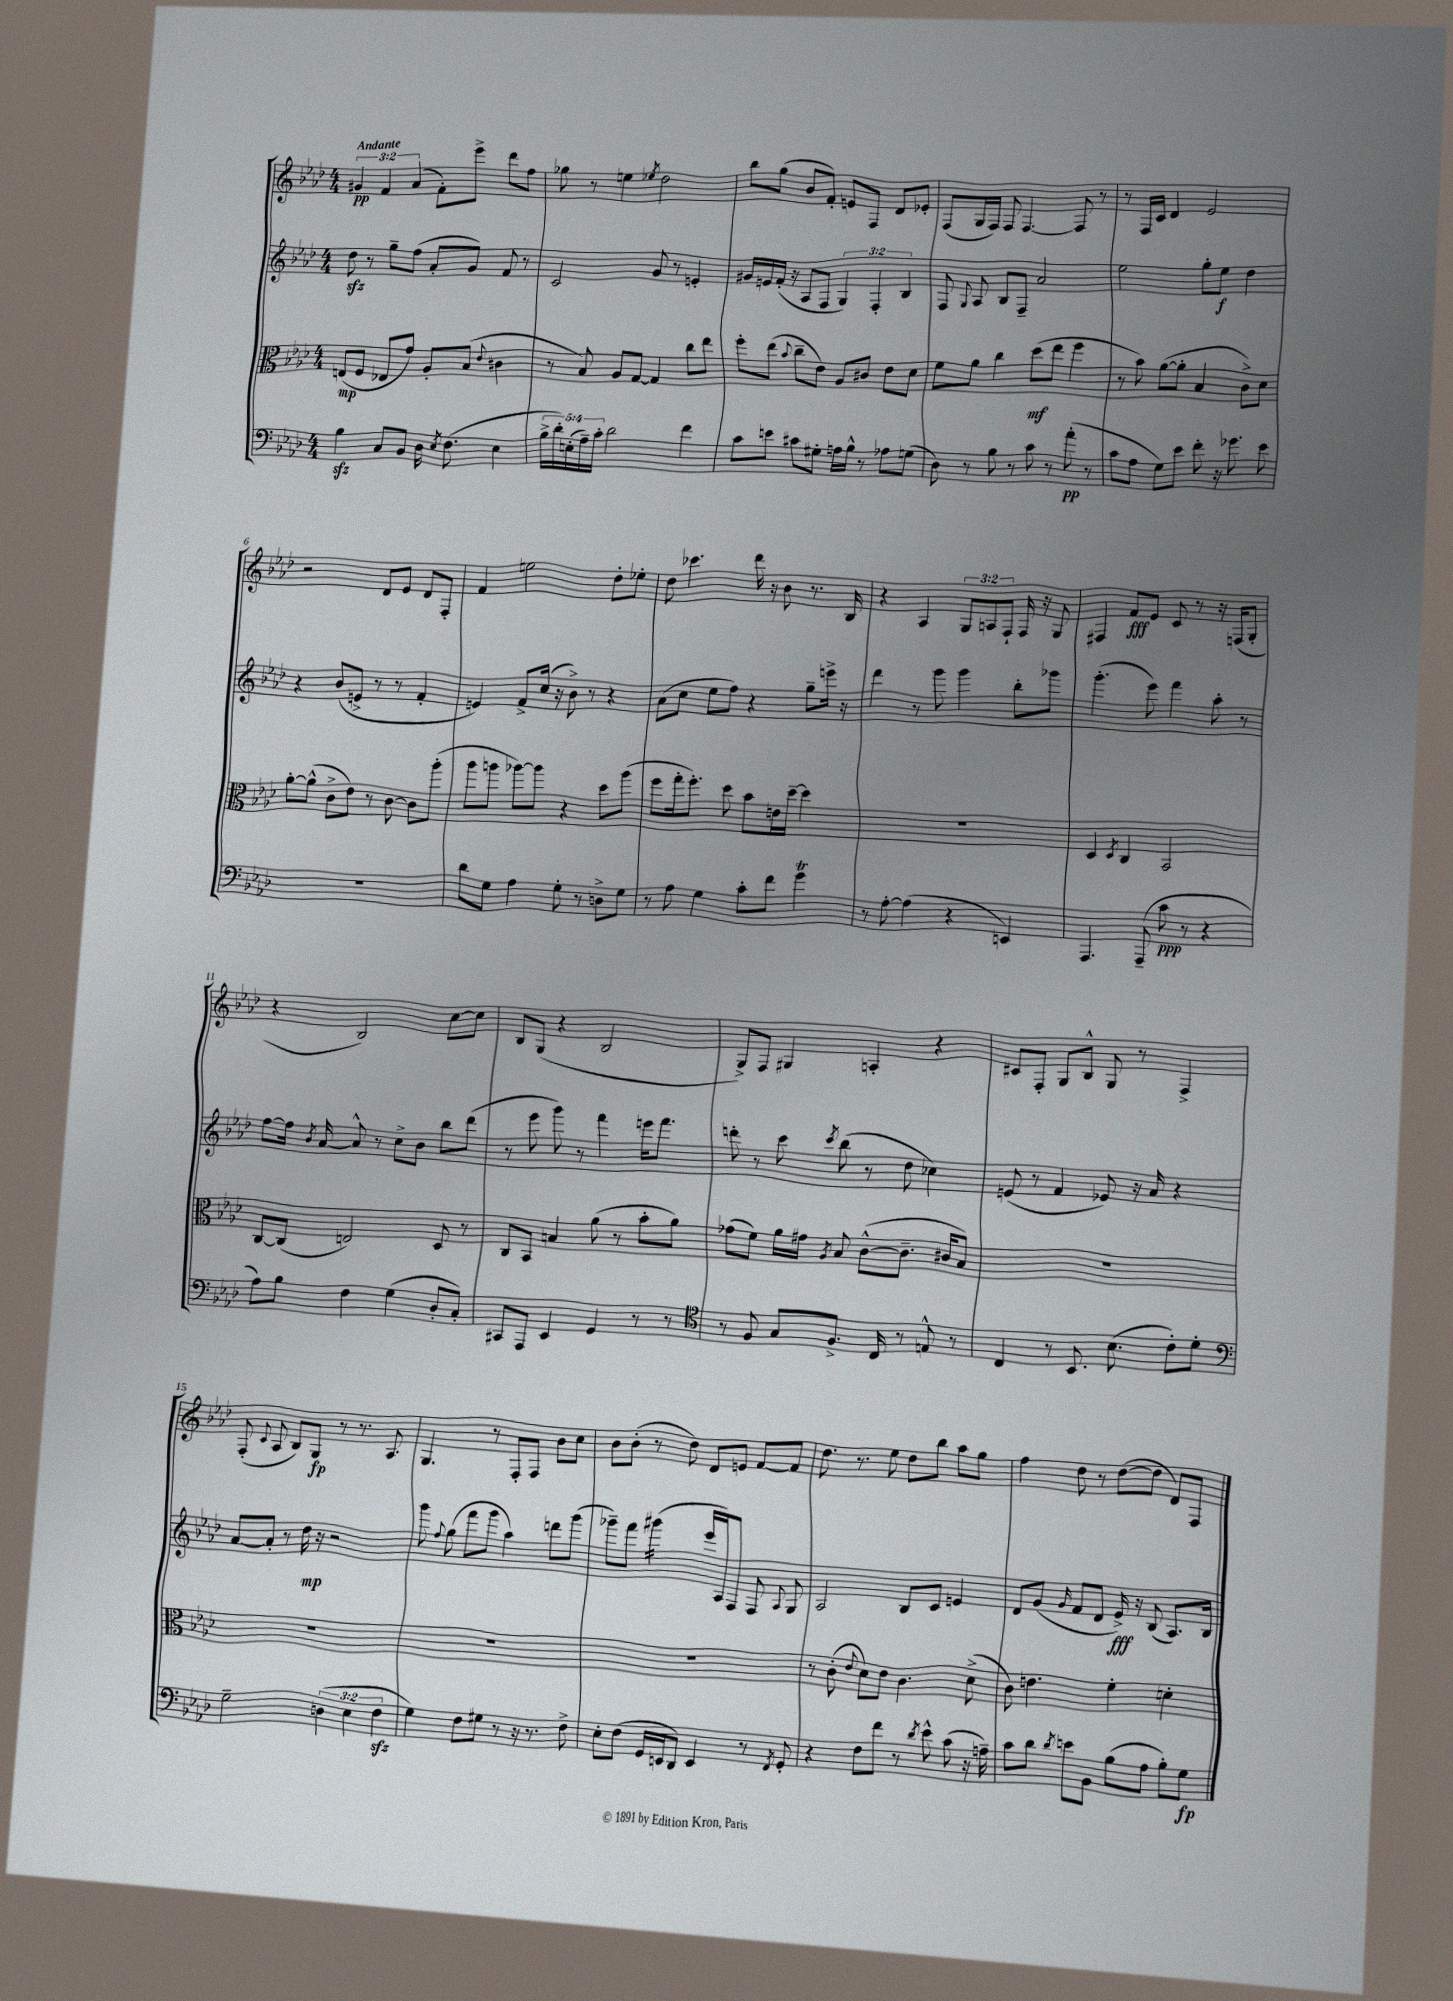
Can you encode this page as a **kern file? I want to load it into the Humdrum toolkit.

**kern	**kern	**kern	**kern
*staff4	*staff3	*staff2	*staff1
*clefF4	*clefC3	*clefG2	*clefG2
*k[b-e-a-d-]	*k[b-e-a-d-]	*k[b-e-a-d-]	*k[b-e-a-d-]
*M4/4	*M4/4	*M4/4	*M4/4
4B-\	(8E/L	8dd-\	6g#/
.	8F/J	8r	.
.	.	.	6f/
8C/L	8E-/L	8gg~\L	.
.	.	.	(6a-/
8BB-/J	8g/J)	(8ff\J	.
16D-\	8A-'/L	8a-'/L	8f'\L)
8qE-/	.	.	.
(8.F\	.	.	.
.	(8B-/J	8g/J)	8eee-^\J
.	8qqe-/	.	.
4E-\	4c#\	8f/	8ddd-\L
.	.	8r	8ff\J
=	=	=	=
20B-^\LL	8r	2c/	8gg-\
20d-'\)	.	.	.
(20E'\	.	.	.
.	8B-/)	.	8r
20A-~\)	.	.	.
20c'\JJ	.	.	.
2d-\	8A-/L	.	4ee\
.	[8G/J	.	.
.	.	.	8qee-/
.	4G/]	8g/	2dd-\
.	.	8r	.
4f\	8cc\L	4e'/	.
.	8ee-\J	.	.
=	=	=	=
8c\L	8ff'\L	16g#/LL	8bb-\L
.	.	16e/	.
8e\J	(8ee-\J	(16f'/JJ	(8gg\J
.	.	16r	.
.	8qqb-/	.	.
8c#\L	8cc~\L	8A-/L	8b-/L
8G#'\J	8e-\J)	8F/J	8f'/J)
16A\LL	8A-/L	6G/)	8e/L
16B-^^\JJ	.	.	.
8r	8c#/J	.	8F/J
.	.	6F'/	.
8A-\L	8e-\L	.	8d-/L
.	.	6B-/	.
(8G\J	8d-\J	.	8e-'/J
=	=	=	=
8D-\)	8f\L	8F/	(8F/L
.	.	8qqG/	.
8r	8a-\J	8A-/	16G/L
.	.	.	16F/JJ)
8B-\	4cc\	8B-/L	8F/
8r	.	8F~/J	[4.F/
8c\	(8dd-\L	2a-/	.
8r	8ee-\J	.	.
(8a-'\	4ff\	.	8F/]
8r	.	.	8r
=	=	=	=
8c\L	8r	2ee-\	8r
8A-\J	8b-\)	.	16F/LL
.	.	.	16c/JJ
8G\L)	([8a-\L	.	4d-/
8e-\J	8a-'\]J	.	.
8f'\	4B-/	8gg'\L	2e-/
16r	.	8ee-\J	.
8.g-\	.	.	.
.	8c^\L)	4dd-\	.
8e-\	8d-\J	.	.
=	=	=	=
1r	[8a-'\L	4r	2r
.	(8a-^^\]J	.	.
.	8c^\L	(8b-/L	.
.	8e-\J)	8e^/J	.
.	8r	8r	8d-/L
.	[8c\	8r	8e-/J
.	8c\]L	4f'/	8d-/L
.	(8aa-'\J	.	8F'/J
=	=	=	=
8d-\L	8aa-\L	4e/)	4f/
8G\J	8aa\J	.	.
4A-\	[8aa-\L)	8f^/L	2ee\
.	8aa-\]J	(16cc/Jk	.
.	.	16r	.
8G'\	4r	8b-^\)	.
8r	.	8r	.
8D^\L	8dd-\L	4r	8dd-'\L
8G\J	(8aa-\J	.	8ee-'\J
=	=	=	=
8r	8ff\L	(8a-\L	8dd-\
8A-\	16gg'\k	8cc\J	4.ccc-\
.	8.ff'\J)	.	.
4G\	.	8ee-\L	.
.	8dd-\	8ff\J)	.
8c'\L	8b-\L	4r	16ddd-\
.	.	.	16r
8f\J	16e\L	.	8b-\
.	[16dd-~\JJ	.	.
4g\	4dd-\]	8gg~\L	8.r
.	.	16eee^\Jk	.
.	.	16r	16B-/
=	=	=	=
8r	1r	4ddd-\	4r
[8A-'\	.	.	.
(4A-\]	.	8r	4A-/
.	.	8ggg\	.
4r	.	4ggg\	12G/L
.	.	.	12A/
.	.	.	12F`/J
4EE/)	.	8bb-'\L	16F/
.	.	.	16r
.	.	8ggg-\J	8G/
=	=	=	=
4.AAA-/	4D-/	(4.ggg'\	4F#/
.	8qD-/	.	.
.	4C/	.	8f/L
(8AAA-~/	.	8eee-\)	8e-/J
8c\	2BB-/	4fff\	8c/
8r	.	.	8r
4r	.	8aa-'\	16r
.	.	.	(16F/LK
.	.	8r	8G'/J
=	=	=	=
8A-\L)	[8C/L	[8ff\L	4r
8B-\J	(8C/]J	16ff\]Jk	.
.	.	8qb-/	.
.	.	[16a-/	.
4F\	2E/)	8a-^^/]	2B-/)
.	.	8r	.
(4G\	.	8cc^\L	.
.	.	8b-\J	.
8D-'/L	8D-/	8bb-\L	[8cc\L
8C'/J)	8r	(8ddd-\J	8cc\]J
=	=	=	=
8CC#/L	8C/L	8r	8B-/L
8AAA-/J	8BB-/J	8eee-\	(8G/J
4EE-/	4B/	8ggg\)	4r
.	.	8r	.
4GG/	(8a-\	4fff\	2B-/
.	8r	.	.
8r	8b-'\L	16eee\LK	.
.	.	8.fff\J	.
8r	8a-\J)	.	.
=	=	=	=
*clefC4	*	*	*
8r	(8g-\L	8ddd'\	8G^/L)
8F/	8f\J)	8r	8F/J
8G/L	16a-\LL	8ccc\	4G#/
.	16g#\JJ	.	.
.	8qA-/	8qccc/	.
8.F^/J	8B-/	(8bb-\	.
.	([8c^^\L	8r	4A'/
16C/	.	.	.
8r	8.c~\]J	8dd-\	.
8E^^/	.	4cc-\)	4r
.	16c#/LK	.	.
8r	8B-/J)	.	.
=	=	=	=
4C/	1r	(8e/	8c#/L
.	.	8r	8F'/J
8r	.	4f/	8G/L
8.BB-/	.	.	8B-^^/J
.	.	8e-/)	8G/
(8.B-\	.	.	.
.	.	16r	8r
.	.	16a-/	.
8c'\L)	.	4r	4F^/
8d-'\J	.	.	.
=	=	=	=
*clefF4	*	*	*
2G~\	1r	[8a-/L	(8F'/
.	.	.	8qqc/
.	.	8a-'/]J	8A-/
.	.	8r	8B-/L)
.	.	16dd-\	8G/J
.	.	16r	.
(6D\	.	2r	8r
.	.	.	8.r
6E-\	.	.	.
.	.	.	8.A-/
6F\	.	.	.
=	=	=	=
4G\)	1r	8ggg\	4.G/
.	.	8qqff/	.
.	.	(8gg\	.
8F\L	.	8fff\L	.
8G#\J	.	8ggg\J	8r
8r	.	4aa-\)	8F'/L
16r	.	.	8F/J
8.r	.	.	.
.	.	8ddd\L	8b-\L
8F^\	.	(8ggg\J	8cc\J
=	=	=	=
8E-'\L	1r	8ggg-~\L)	8b-\L
(8F\J	.	8fff\J	(8b-'\J
16GG/LL	.	(4ggg#\	8r
16EE/J	.	.	.
8DD-/J)	.	.	8dd-\)
4EE/	.	16eee-/LL	8d-/L
.	.	16A-/J)	.
.	.	8F/J	8e/J
8r	.	8F/	[8f/L
8qFF/	.	8qqA-/	.
8GG'/	.	8G/	8f/]J
=	=	=	=
4r	8r	2A-/	8.dd-\
.	(8c'\	.	.
.	.	.	8.r
.	8qqe-/	.	.
8F\L	8d-\L)	.	.
8f\J	8e-\J	.	8ee-\
8r	4.c\	8B-/L	8dd-\L
8qd-/	.	.	.
8e-^^\	.	8c/J	8bb-\J
(8c\	.	4e/	8aa-\L
16r	(8d-^\	.	8gg\J
16A~\)	.	.	.
=	=	=	=
8c\L	8c\)	8d-/L	4ff\
8d-\J	4.e\	(8g/J	.
8qd-/	.	16qqg/	.
8e\L	.	8f/L	8dd-\
8BB-\J	.	8d-/J	8r
(8B-\L	4f'\	16e-^/)	([8dd-\L
.	.	16r	.
8A-\J	.	(8B-/	8dd-\]J
8B-'\L)	4d'\	8.A-/L)	8d-/L)
8G\J	.	.	8F/J
.	.	16B-/Jk	.
==	==	==	==
*-	*-	*-	*-
